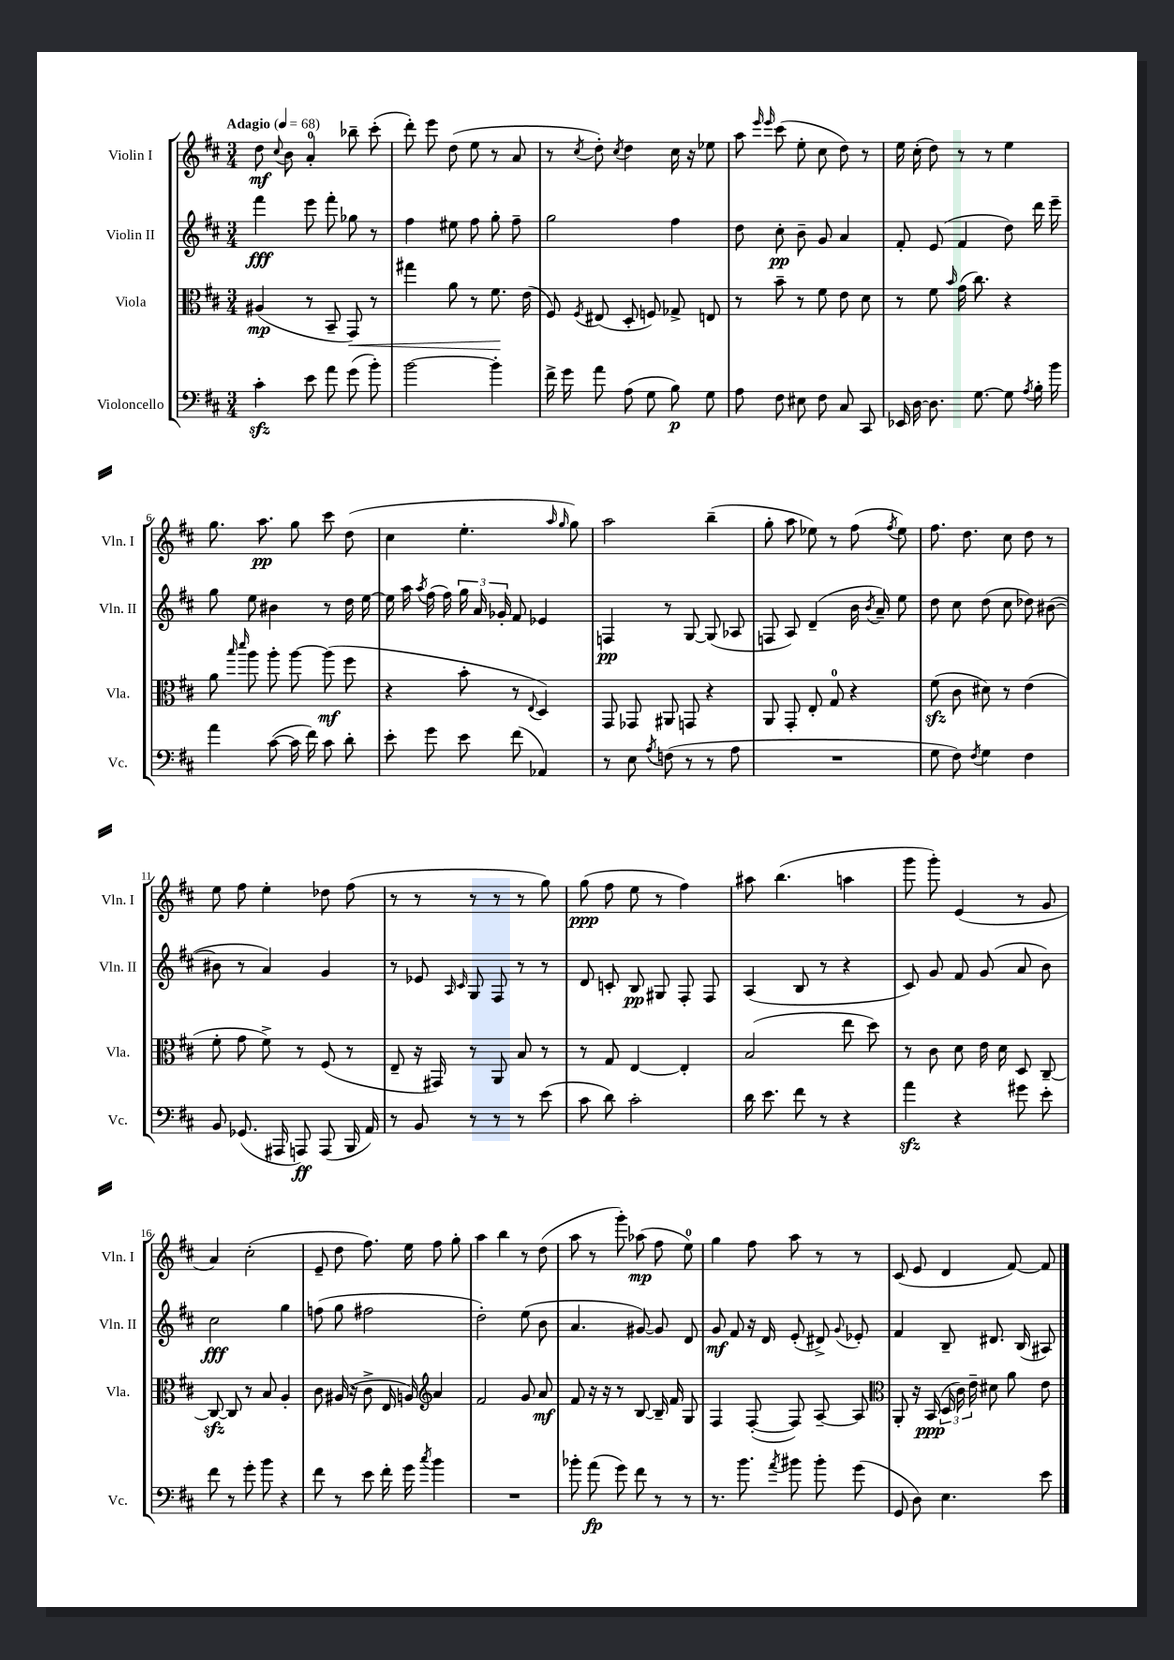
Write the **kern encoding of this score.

**kern	**dynam	**kern	**dynam	**kern	**dynam	**kern	**dynam
*part4	*part4	*part3	*part3	*part2	*part2	*part1	*part1
*staff4	*staff4	*staff3	*staff3	*staff2	*staff2	*staff1	*staff1
*I"Violoncello	*	*I"Viola	*	*I"Violin II	*	*I"Violin I	*
*I'Vc.	*	*I'Vla.	*	*I'Vln. II	*	*I'Vln. I	*
*clefF4	*	*clefC3	*	*clefG2	*	*clefG2	*
*k[f#c#]	*	*k[f#c#]	*	*k[f#c#]	*	*k[f#c#]	*
*M3/4	*	*M3/4	*	*M3/4	*	*M3/4	*
*MM68	*	*MM68	*	*MM68	*	*MM68	*
=1	=1	=1	=1	=1	=1	=1	=1
!	!	!	!	!	!	!LO:TX:a:B:t=Adagio	!
4c#zz'\	.	(4A#X/	mp	4fff#\	fff	8dd\	mf
.	.	.	.	.	.	8qqcc#/	.
.	.	.	.	.	.	8b\	.
8e\	.	8r	.	8eee\	.	4a'/	.
8a\	.	8BB~/	.	8fff#'\	.	.	.
!	!	!	!LO:HP:b	!	!	!	!
(8g\	.	8GG/)	<	8gg-X\	.	8bb-X~\	.
8b'\)	.	8r	.	8r	.	(8ccc#'\	.
=2	=2	=2	=2	=2	=2	=2	=2
[2b\	.	4gg#X\	.	4ff#\	.	8ddd'\)	.
.	.	.	.	.	.	8eee\	.
.	.	8a\	.	8ee#X\	.	(8dd\	.
.	.	8r	.	8ff#\	.	8ee\	.
4b'\]	.	8.f#\	.	8gg'\	.	8r	.
.	.	.	.	8ff#~\	.	8a/	.
.	.	(16e\	[	.	.	.	.
=3	=3	=3	=3	=3	=3	=3	=3
16f#^\	.	8F#/)	.	2gg\	.	8r	.
16g\	.	.	.	.	.	.	.
.	.	8qF#/	.	.	.	8qcc#/	.
8a\	.	(8E#X/	.	.	.	8dd'\)	.
.	.	.	.	.	.	8qcc#/	.
(8A\	.	8D'/	.	.	.	4dd\	.
8G\	.	8Fn/)	.	.	.	.	.
8B\)	p	8G-X^/	.	4ff#\	.	16cc#\	.
.	.	.	.	.	.	16r	.
8G\	.	8En/	.	.	.	8ee-X\	.
=4	=4	=4	=4	=4	=4	=4	=4
8A\	.	8r	.	8dd\	.	8aa\	.
.	.	.	.	.	.	16qqeee/	.
.	.	.	.	.	.	16qqeee/	.
8F#\	.	8b~\	.	8cc#'\	pp	(8ccc#\	.
8E#X\	.	8r	.	8b~\	.	8ee'\	.
8F#\	.	8f#\	.	8g/	.	8cc#\	.
8C#/	.	8e\	.	4a/	.	8dd\)	.
8CC#/	.	8d\	.	.	.	8r	.
=5	=5	=5	=5	=5	=5	=5	=5
16EE-X/	.	8r	.	8f#'/	.	16ee\	.
[16D\	.	.	.	.	.	(16cc#'\	.
8.D\]	.	8f#\	.	(8e/	.	8dd\)	.
.	.	16qqb/	.	.	.	.	.
.	.	(16g\	.	4f#/	.	8r	.
[8.G\	.	8.cc#\)	.	.	.	.	.
.	.	.	.	.	.	8r	.
8G\]	.	4r	.	8dd\)	.	4ee\	.
8qA/	.	.	.	.	.	.	.
16B'\	.	.	.	16ddd\	.	.	.
16b\	.	.	.	16eee~\	.	.	.
!!LO:LB:g=z
=6	=6	=6	=6	=6	=6	=6	=6
4a\	.	8a\	.	8gg\	.	8.gg\	.
.	.	16qqbb/	.	.	.	.	.
.	.	16qqddd/	.	.	.	.	.
.	.	8aa\	.	8ee\	.	.	.
.	.	.	.	.	.	8.aa\	pp
([8c#\	.	8aa'\	.	4b#X\	.	.	.
16c#\]	.	[8aa\	.	.	.	8gg\	.
16f#\)	.	.	.	.	.	.	.
8c#\	.	(8aa\]	mf	8r	.	8ccc#\	.
8d'\	.	8ff#\	.	16dd\	.	(8dd\	.
.	.	.	.	[16ee\	.	.	.
=7	=7	=7	=7	=7	=7	=7	=7
8e'\	.	4r	.	16ee\]	.	4cc#\	.
.	.	.	.	16aa\	.	.	.
.	.	.	.	8qaa/	.	.	.
8g\	.	.	.	(16ff#\	.	.	.
.	.	.	.	16ff#\)	.	.	.
8e\	.	8b'\	.	24gg\	.	4.ee'\	.
.	.	.	.	24a/	.	.	.
.	.	.	.	24g-X'/	.	.	.
(8f#\	.	8r	.	8f#/	.	.	.
.	.	8qqE/	.	.	.	.	.
4AA-X/)	.	4D/)	.	4e-X/	.	.	.
.	.	.	.	.	.	16qqaa/	.
.	.	.	.	.	.	16qqgg/	.
.	.	.	.	.	.	8gg\)	.
=8	=8	=8	=8	=8	=8	=8	=8
8r	.	8GG/	.	4Fn/	pp	2aa\	.
8E\	.	8GG-X/	.	.	.	.	.
8qA/	.	.	.	.	.	.	.
(8Fn\	.	8AA#X/	.	8r	.	.	.
8r	.	8GGn/	.	[8G/	.	.	.
8r	.	4r	.	(8G/]	.	(4bb~\	.
8A\	.	.	.	8A-X/	.	.	.
=9	=9	=9	=9	=9	=9	=9	=9
2.r	.	8AA/	.	8Fn/	.	8gg'\	.
.	.	8GG'/	.	8A/)	.	8aa\	.
.	.	8E'/	.	(4d~/	.	8ee-X\)	.
.	.	8G/	.	.	.	8r	.
.	.	4r	.	16b\	.	(8ff#\	.
.	.	.	.	8qb/	.	.	.
.	.	.	.	16a~/)	.	.	.
.	.	.	.	.	.	8qff#/	.
.	.	.	.	8ee\	.	8ee-\)	.
=10	=10	=10	=10	=10	=10	=10	=10
8G\	.	(8f#zz\	.	8dd\	.	8.ff#\	.
8F#\)	.	8c#\	.	8cc#\	.	.	.
.	.	.	.	.	.	8.dd\	.
8qF#/	.	.	.	.	.	.	.
4G\	.	8d#X\)	.	(8dd\	.	.	.
.	.	8r	.	8cc#\	.	8cc#\	.
4F#\	.	(4e\	.	8dd-X\)	.	8dd\	.
.	.	.	.	([8b#X\	.	8r	.
!!LO:LB:g=z
=11	=11	=11	=11	=11	=11	=11	=11
8BB/	.	8f#'\	.	8b#X\]	.	8ee\	.
(8.GG-X/	.	8g\	.	8r	.	8ff#\	.
.	.	8f#^\)	.	4a/)	.	4ee'\	.
16AAA#X/	.	.	.	.	.	.	.
8AAAn/)	ff	8r	.	.	.	.	.
(8AAA/	.	(8F#/	.	4g/	.	8dd-X\	.
16BBB/	.	8r	.	.	.	(8ff#\	.
16AA/)	.	.	.	.	.	.	.
=12	=12	=12	=12	=12	=12	=12	=12
8r	.	8E~/	.	8r	.	8r	.
8BB/	.	16r	.	8e-X/	.	8r	.
.	.	16GG#X/)	.	.	.	.	.
.	.	.	.	16qqA/	.	.	.
.	.	.	.	16qqc#/	.	.	.
8r	.	8r	.	8G/	.	8r	.
8r	.	8AA/	.	8F#/	.	8r	.
8r	.	8B/	.	8r	.	8r	.
(8e\	.	8r	.	8r	.	8gg\)	.
=13	=13	=13	=13	=13	=13	=13	=13
8c#\	.	8r	.	8d/	.	(8gg\	ppp
8d\)	.	8G/	.	8cn'/	.	8ff#\	.
2c#'\	.	[4E/	.	8B/	pp	8ee\	.
.	.	.	.	8G#X/	.	8r	.
.	.	4E'/]	.	8F#'/	.	4ff#\)	.
.	.	.	.	8F#/	.	.	.
=14	=14	=14	=14	=14	=14	=14	=14
16d\	.	(2B/	.	(4A/	.	8aa#X\	.
8.e\	.	.	.	.	.	.	.
.	.	.	.	.	.	(4.bb\	.
8f#\	.	.	.	8B/	.	.	.
8r	.	.	.	8r	.	.	.
4r	.	8ee\	.	4r	.	4aan\	.
.	.	8dd\)	.	.	.	.	.
=15	=15	=15	=15	=15	=15	=15	=15
4azz\	.	8r	.	8c#/)	.	8ggg\	.
.	.	8c#\	.	8g/	.	8ggg'\)	.
4r	.	8d\	.	8f#/	.	(4e/	.
.	.	16e\	.	(8g/	.	.	.
.	.	16d\	.	.	.	.	.
8g#X\	.	8D/	.	8a/	.	8r	.
8e'\	.	[8C#~/	.	8b\)	.	8g/	.
!!LO:LB:g=z
=16	=16	=16	=16	=16	=16	=16	=16
8f#\	.	8C#zz/_	.	2cc#\	fff	4a/)	.
8r	.	8C#/]	.	.	.	.	.
8g'\	.	8r	.	.	.	(2cc#'\	.
8b\	.	8B/	.	.	.	.	.
4r	.	4A'/	.	4gg\	.	.	.
=17	=17	=17	=17	=17	=17	=17	=17
8f#\	.	8c#\	.	(8ffn\	.	8e~/	.
8r	.	(16A#X/	.	8gg\	.	8dd\	.
.	.	16r	.	.	.	.	.
8e\	.	8c#^\	.	2ff#X\	.	8.ff#\)	.
16f#'\	.	16E/	.	.	.	.	.
16g\	.	16An/)	.	.	.	16ee\	.
8qcc#/	.	.	.	.	.	.	.
*	*	*clefG2	*	*	*	*	*
4b\	.	4a/	.	.	.	8ff#\	.
.	.	.	.	.	.	8gg'\	.
=18	=18	=18	=18	=18	=18	=18	=18
2.r	.	2f#/	.	2dd'\)	.	4aa\	.
.	.	.	.	.	.	4bb\	.
.	.	8g/	.	(8ee\	.	8r	.
.	.	8a/	mf	8b\	.	(8dd\	.
=19	=19	=19	=19	=19	=19	=19	=19
8b-X'\	.	8f#/	.	4.a/	.	8aa\	.
(8a\	fp	16r	.	.	.	8r	.
.	.	16r	.	.	.	.	.
8g\)	.	8r	.	.	.	8ggg'\)	.
8f#\	.	[8B/	.	[8g#X/)	.	(8aa-X\	mp
8r	.	16B~/]	.	8g#/]	.	8ff#\	.
.	.	16f#/	.	.	.	.	.
8r	.	8G/	.	8d/	.	8ee\)	.
=20	=20	=20	=20	=20	=20	=20	=20
8.r	.	4F#/	.	8g/	mf	4gg\	.
.	.	.	.	8f#/	.	.	.
8.b\	.	.	.	.	.	.	.
.	.	([8F#'/	.	16r	.	8ff#\	.
.	.	.	.	16d/	.	.	.
8qa/	.	.	.	.	.	.	.
8b#X\	.	8F#/])	.	(8e'/	.	8aa\	.
8b#'\	.	[8A~/	.	8d#X^/)	.	8r	.
.	.	.	.	8qqg/	.	.	.
(8g\	.	8A/]	.	8e-X'/	.	8r	.
=21	=21	=21	=21	=21	=21	=21	=21
*	*	*clefC3	*	*	*	*	*
8GG/	.	8AA'/	.	4f#/	.	(8c#/	.
8D\)	.	16r	.	.	.	8e/	.
.	.	(16BB/	ppp	.	.	.	.
4.E\	.	24D/	.	8B~/	.	4d/	.
.	.	24c#\)	.	.	.	.	.
.	.	24e~\	.	.	.	.	.
.	.	8d#X\	.	8.d#X/	.	.	.
.	.	8a\	.	.	.	[8f#/)	.
.	.	.	.	(16B/	.	.	.
8e\	.	8e\	.	8A#X/)	.	8f#/]	.
==	==	==	==	==	==	==	==
*-	*-	*-	*-	*-	*-	*-	*-
